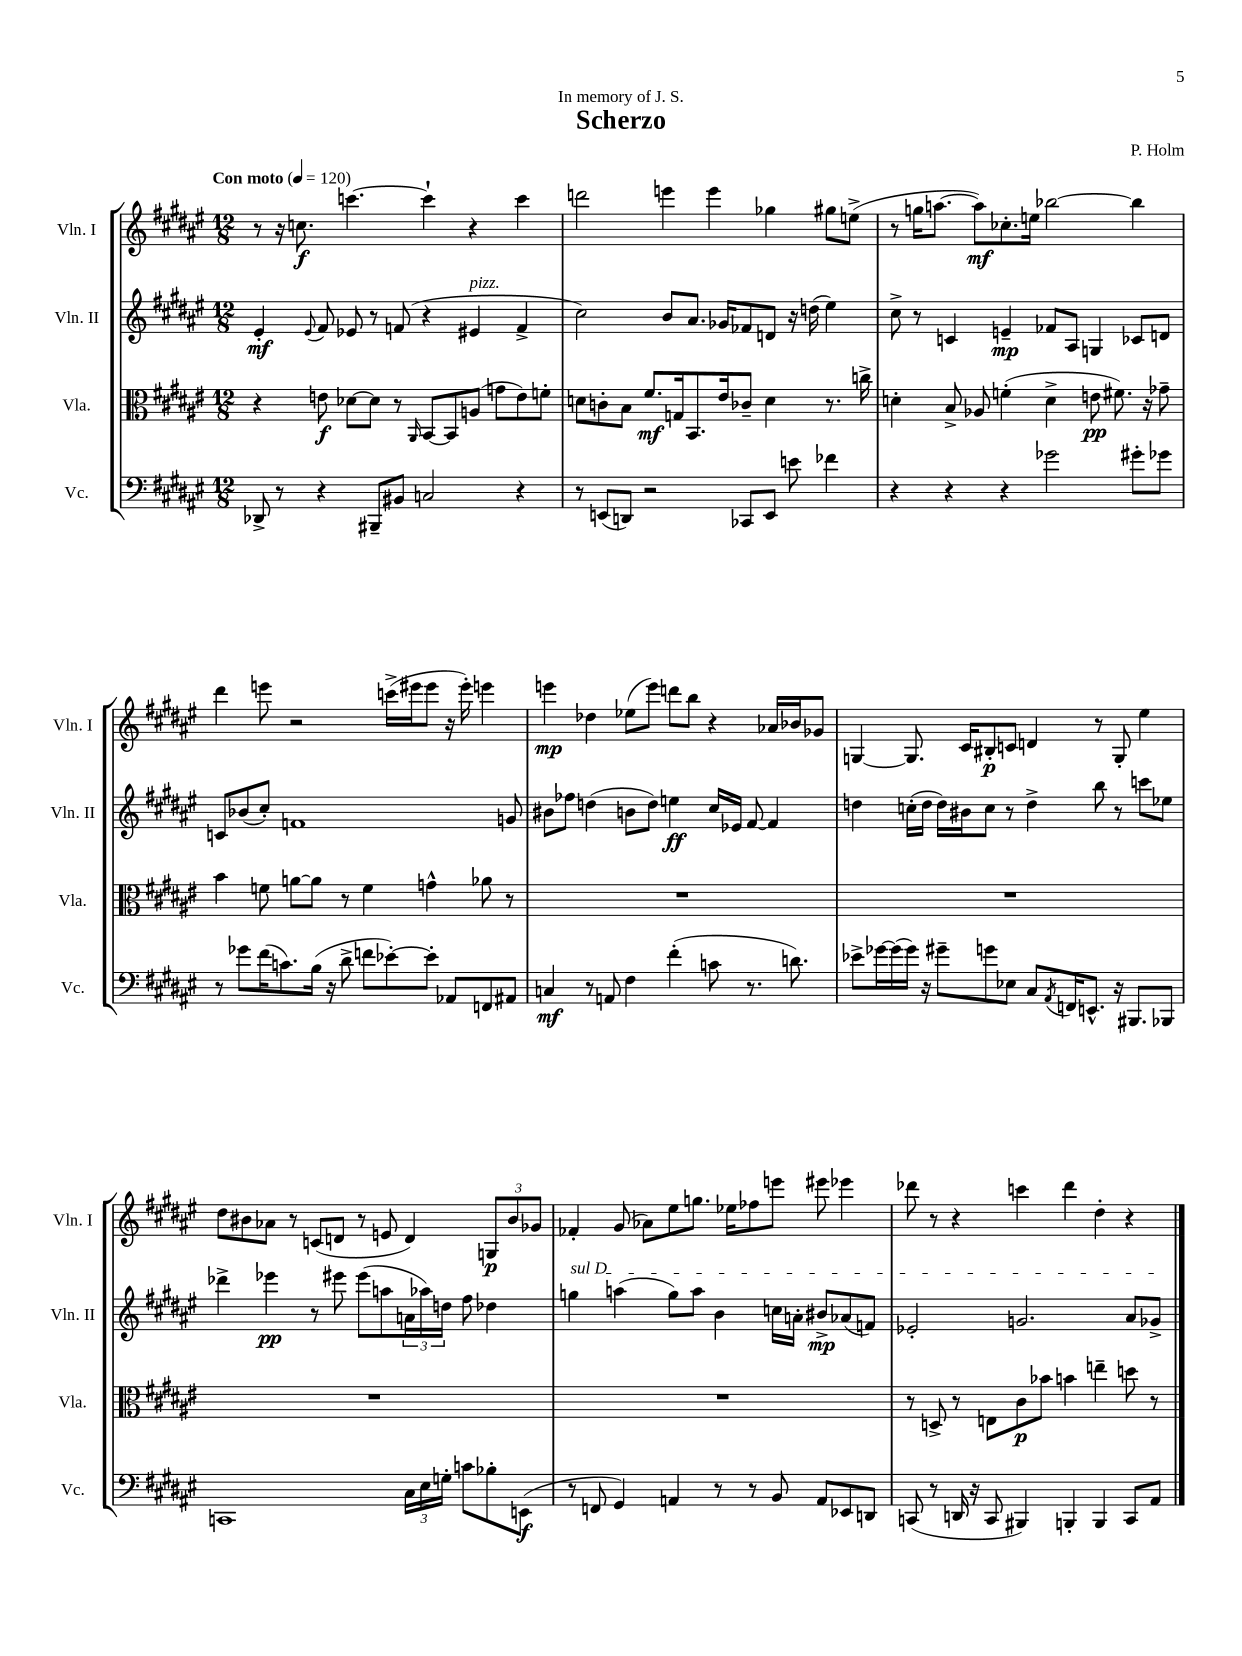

**kern	**kern	**kern	**kern
*staff4	*staff3	*staff2	*staff1
*clefF4	*clefC3	*clefG2	*clefG2
*k[f#c#g#d#a#e#]	*k[f#c#g#d#a#e#]	*k[f#c#g#d#a#e#]	*k[f#c#g#d#a#e#]
*M12/8	*M12/8	*M12/8	*M12/8
*MM120	*MM120	*MM120	*MM120
8DD-^/	4r	4e#'/	8r
8r	.	.	16r
.	.	.	8.cc\
.	.	8qqe#/	.
4r	8e\	8f#/	.
.	[8d-\L	8e-/	[4.ccc\
8BBB#~/L	8d-\]J	8r	.
8BB#/J	8r	(8f/	.
.	16qqAA#/	.	.
2C/	[8BB/L	4r	4ccc`\]
.	8BB/]	.	.
.	(8A/J	4e#/	4r
.	8g\L	.	.
4r	8e\)	4f^/	4ccc\
.	8f'\J	.	.
=	=	=	=
8r	8d\L	2cc#\)	2ddd\
(8EE/L	8c'\	.	.
8DD/J)	8B\J	.	.
2r	8.f#/L	.	.
.	.	8b/L	4eee\
.	16G/k	.	.
.	8.BB/	8.a#/J	.
.	.	.	4eee\
.	16e#/k	16g-/LK	.
8CC-/L	8c-~/J	8f-/	.
8EE/J	4d\	8d/J	4gg-\
8e\	.	16r	.
.	.	(16dd\	.
4f-\	8.r	4ee#\)	8gg#\L
.	.	.	(8ee^\J
.	16cc^\	.	.
=	=	=	=
4r	4d'\	8cc#^\	8r
.	.	8r	16gg\LK
.	.	.	[8.aa\J
4r	8B^/	4c/	.
.	8A-/	.	8aa\]L)
4r	(4f'\	4e~/	8.cc-'\
.	.	.	16ee\Jk
2g-\	4d^\	8f-/L	[2bb-\
.	.	8A#/J	.
.	8e\	4G/	.
.	8.f#\)	.	.
8g#'\L	.	8c-/L	4bb-\]
.	16r	.	.
8g-\J	8g-~\	8d/J	.
=	=	=	=
8r	4b\	8c/L	4ddd#\
8g-\L	.	(8b-/	.
(16f#\K	8f\	8cc#'/J)	8eee\
8.c\)	.	.	.
.	[8a\L	1f	2r
(16B\Jk	8a\]J	.	.
16r	.	.	.
8d#^\	8r	.	.
8f\L	4f\	.	.
[8e-'\)	.	.	(16ccc^\LL
.	.	.	16eee#\J
8e-'\]J	4g^^\	.	8eee#\J
8AA-/L	.	.	16r
.	.	.	16eee#'\)
8FF/	8a-\	.	4eee\
8AA#/J	8r	8g/	.
=	=	=	=
4C/	1.r	8b#\L	4eee\
.	.	8ff-\J	.
8r	.	(4dd\	4dd-\
8AA/	.	.	.
4F#\	.	8b\L	(8ee-\L
.	.	8dd\J)	8eee\J)
(4f#'\	.	4ee\	8ddd\L
.	.	.	8bb\J
8c\	.	16cc#/LL	4r
.	.	16e-/JJ	.
8.r	.	[8f#/	.
.	.	4f#/]	16a-/LL
8.d\)	.	.	16b-/J
.	.	.	8g-/J
=	=	=	=
8e-^\L	1.r	4dd\	[4G/
[16g-\L	.	.	.
(16g-\]	.	.	.
16g-\JJ)	.	(16cc'\LL	8.G/]
16r	.	16dd\JJ	.
8g#~\L	.	16dd\LL)	.
.	.	16b#\J	16c#/LK
8g\	.	8cc\J	8B#'/
8E-\J	.	8r	8c/J
8C#/L	.	4dd^\	4d/
8qAA#/	.	.	.
16FF/K	.	.	.
8.EE^^/J	.	.	.
.	.	8bb\	8r
16r	.	8r	8G'/
8.BBB#/L	.	.	.
.	.	8ccc\L	4ee#\
8BBB-/J	.	8ee-\J	.
=	=	=	=
1CC	1.r	4ddd-^\	8dd#\L
.	.	.	8b#\
.	.	4eee-\	8a-\J
.	.	.	8r
.	.	8r	(8c/L
.	.	8eee#\	8d/J
.	.	(8eee#\L	8r
.	.	8aa\	8e/
24C#\LL	.	24a\L	4d/)
24E#\	.	24aa-\)	.
24G'\JJ	.	24dd\JJ	.
8c\L	.	8ff#\	.
8B-'\	.	4dd-\	12G/L
.	.	.	12b#/
(8EE\J	.	.	.
.	.	.	12g-/J
=	=	=	=
8r	1.r	4gg\	4f-'/
8FF/	.	.	.
4GG#/)	.	(4aa\	(8g#/
.	.	.	8a-\L)
4AA/	.	8gg\L)	8ee#\
.	.	8aa\J	8.gg\J
8r	.	4b\	.
.	.	.	16ee-\LK
8r	.	.	8ff-\
8BB/	.	16cc\LL	8eee\J
.	.	16a'\JJ	.
8AA/L	.	8b#^/L	8eee#\
8EE-/	.	(8a-/	4eee-\
8DD/J	.	8f/J)	.
=	=	=	=
(8CC/	8r	2e-'/	8ddd-\
8r	8D^/	.	8r
16DD/	8r	.	4r
16r	.	.	.
8CC/	8E\L	.	.
4BBB#/)	8c#\	2.g/	4ccc\
.	8b-\J	.	.
4BBB'/	4b\	.	4ddd-\
4BBB/	4ee~\	.	4dd#'\
8CC/L	8dd\	8a#/L	4r
8AA#/J	8r	8g-^/J	.
==	==	==	==
*-	*-	*-	*-
